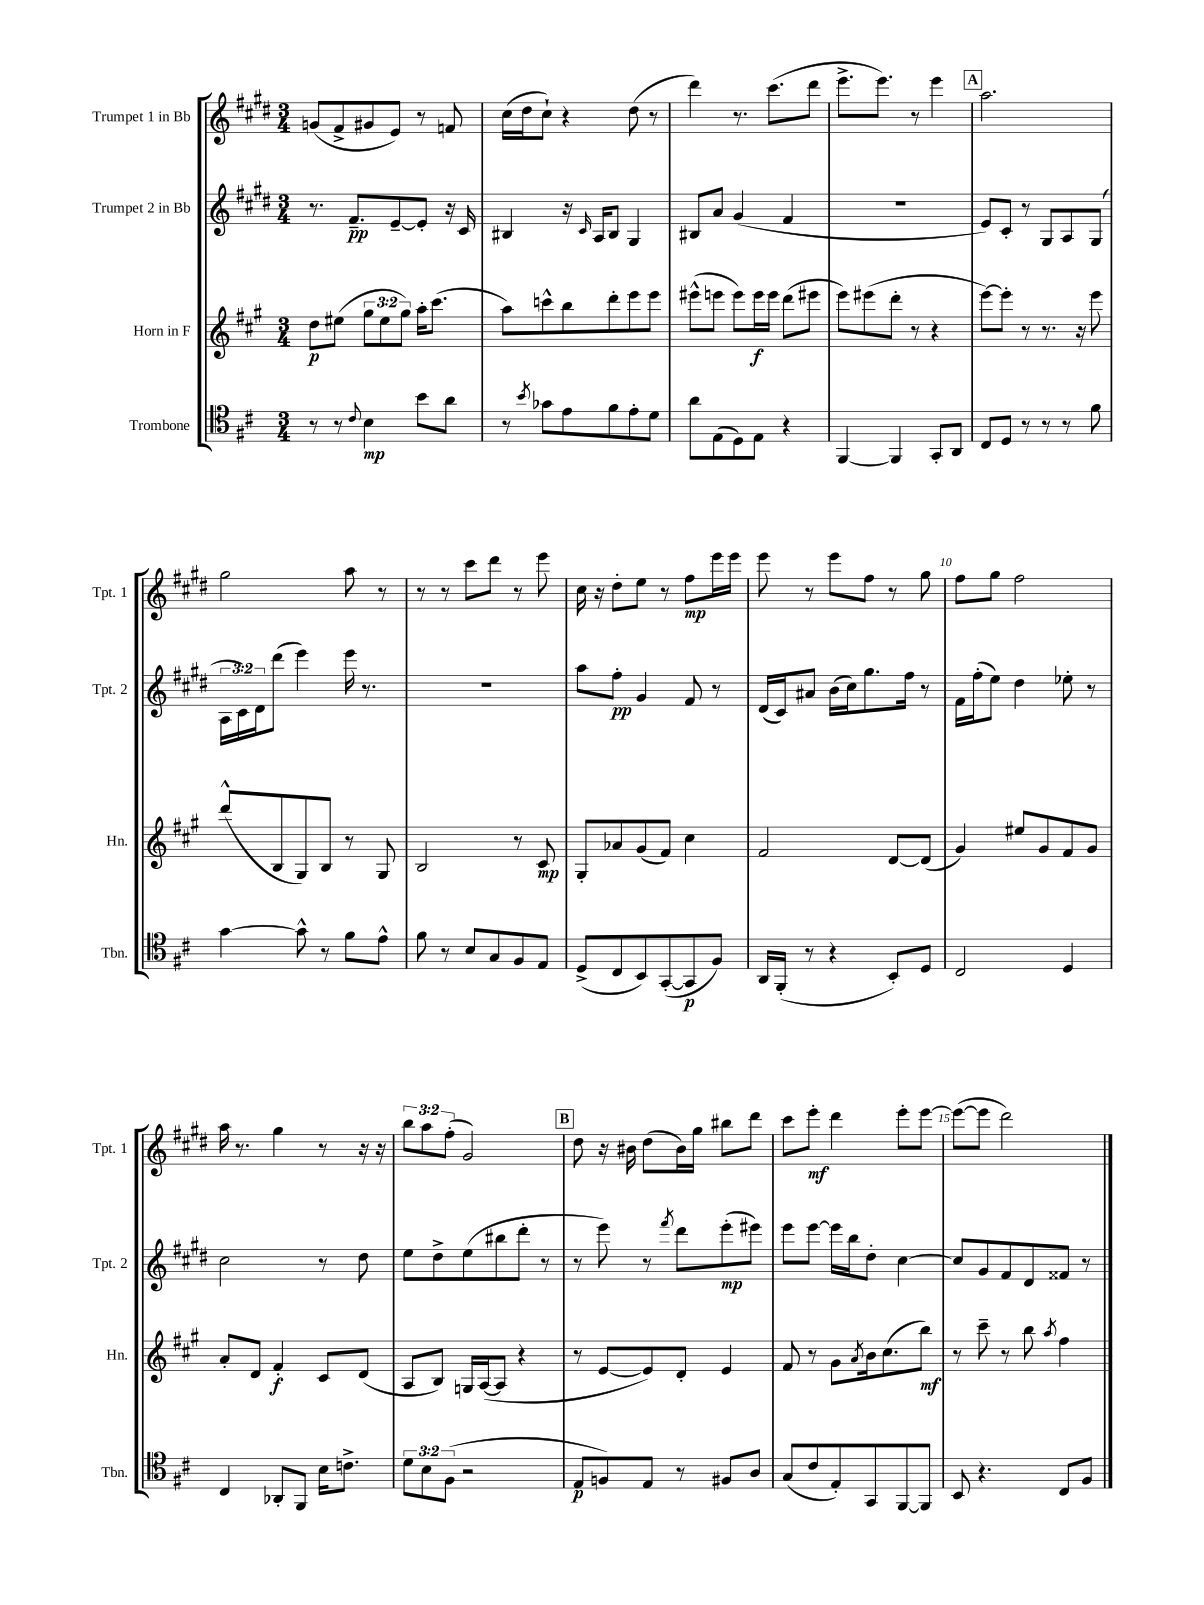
<<
\new StaffGroup <<
\new Staff = "s0" \with { instrumentName = "Trumpet 1 in Bb" shortInstrumentName = "Tpt. 1" } {
    \clef treble \key e \major \numericTimeSignature \time 3/4 \override Staff.TupletNumber.text = #tuplet-number::calc-fraction-text
    g'8( fis'8-> gis'8 e'8) r8 f'8 |
    cis''16( dis''16 cis''8-!) r4 dis''8( r8 |
    dis'''4) r8. cis'''8.( dis'''8 |
    e'''8.-> e'''8.) r8 e'''4 |
    \mark \markup { \box "A" } a''2. |
    gis''2 a''8 r8 |
    r8 r8 cis'''8 dis'''8 r8 e'''8 |
    cis''16 r16 dis''8-. e''8 r8 fis''8\mp e'''16 e'''16 |
    e'''8 r8 e'''8 fis''8 r8 gis''8 |
    fis''8 gis''8 fis''2 |
    a''16 r8. gis''4 r8 r16 r16 |
    \tuplet 3/2 { b''8 a''8 fis''8-.( } gis'2) |
    \mark \markup { \box "B" } dis''8 r16 bis'16 dis''8( bis'16) gis''16 bis''8 dis'''8 |
    cis'''8 e'''8-.\mf dis'''4 e'''8-. e'''8~ |
    e'''8~( e'''8 dis'''2) \bar "|." |
}
\new Staff = "s1" \with { instrumentName = "Trumpet 2 in Bb" shortInstrumentName = "Tpt. 2" } {
    \clef treble \key e \major \numericTimeSignature \time 3/4 \override Staff.TupletNumber.text = #tuplet-number::calc-fraction-text
    r8. fis'8.--\pp e'8~-- e'8-. r16 cis'16 |
    bis4 r16 \grace { cis'16 } a16 bis8 gis4 |
    bis8 a'8 gis'4( fis'4 |
    R2. |
    \mark \markup { \box "A" } e'8) cis'8-. r8 gis8 a8 gis8( |
    \tuplet 3/2 { a16 cis'16) dis'16 } dis'''8( e'''4) e'''16 r8. |
    R2. |
    a''8 fis''8-.\pp gis'4 fis'8 r8 |
    dis'16( cis'16) ais'8 b'16( cis''16) gis''8. fis''16 r8 |
    fis'16 fis''16-.( e''8) dis''4 ees''8-. r8 |
    cis''2 r8 dis''8 |
    e''8 dis''8-> e''8( bis''8 dis'''8-. r8 |
    \mark \markup { \box "B" } r8 e'''8) r8 \acciaccatura { fis'''8 } dis'''8 e'''8-.\mp( eis'''8) |
    e'''8 e'''8~ e'''16 b''16 dis''8-. cis''4~ |
    cis''8 gis'8 fis'8 dis'8 fisis'8 r8 \bar "|." |
}
\new Staff = "s2" \with { instrumentName = "Horn in F" shortInstrumentName = "Hn." } {
    \clef treble \key a \major \numericTimeSignature \time 3/4 \override Staff.TupletNumber.text = #tuplet-number::calc-fraction-text
    d''8\p eis''8( \tuplet 3/2 { gis''8 eis''8 gis''8) } a''16-. cis'''8.( |
    a''8) c'''8-^ b''8 d'''8-. e'''8 e'''8 |
    eis'''8-^( e'''8 e'''8) e'''16\f e'''16 d'''8( eis'''8 |
    e'''8) eis'''8( d'''8-. r8 r4 |
    \mark \markup { \box "A" } e'''8~) e'''8-. r8 r8. r16 e'''8 |
    d'''8-^( b8 gis8) b8 r8 gis8 |
    b2 r8 cis'8\mp |
    gis8-. aes'8 gis'8( fis'8) cis''4 |
    fis'2 d'8~ d'8( |
    gis'4) eis''8 gis'8 fis'8 gis'8 |
    a'8-. d'8 fis'4-.\f cis'8 d'8( |
    a8 b8) g16 a16~( a8 r4 |
    \mark \markup { \box "B" } r8 e'8~ e'8) d'8-. e'4 |
    fis'8 r8 gis'8 \acciaccatura { a'8 } b'16 cis''8.( b''8\mf) |
    r8 cis'''8-- r8 b''8 \acciaccatura { a''8 } fis''4 \bar "|." |
}
\new Staff = "s3" \with { instrumentName = "Trombone" shortInstrumentName = "Tbn." } {
    \clef tenor \key d \major \numericTimeSignature \time 3/4 \override Staff.TupletNumber.text = #tuplet-number::calc-fraction-text
    r8 r8 \appoggiatura { cis'8 } b4\mp b'8 a'8 |
    r8 \acciaccatura { b'8 } ges'8 e'8 fis'8 e'8-. d'8 |
    a'8 e8( d8) e8 r4 |
    fis,4~ fis,4 g,8-. a,8 |
    \mark \markup { \box "A" } cis8 d8 r8 r8 r8 fis'8 |
    g'4~ g'8-^ r8 fis'8 e'8-^ |
    fis'8 r8 b8 g8 fis8 e8 |
    d8->( cis8 b,8) g,8~-.( g,8\p fis8) |
    a,16 fis,16-.( r8 r4 b,8-.) d8 |
    cis2 d4 |
    cis4 aes,8-. fis,8 b16 c'8.-> |
    \tuplet 3/2 { d'8 b8 fis8( } r2 |
    \mark \markup { \box "B" } e8\p f8) e8 r8 fis8 a8 |
    g8( cis'8 e8-.) g,8 fis,8~ fis,8 |
    b,8 r4. cis8 fis8 \bar "|." |
}
>>
>>
\layout { \context { \Score \override BarNumber.break-visibility = ##(#f #t #t) barNumberVisibility = #(every-nth-bar-number-visible 5) } }
